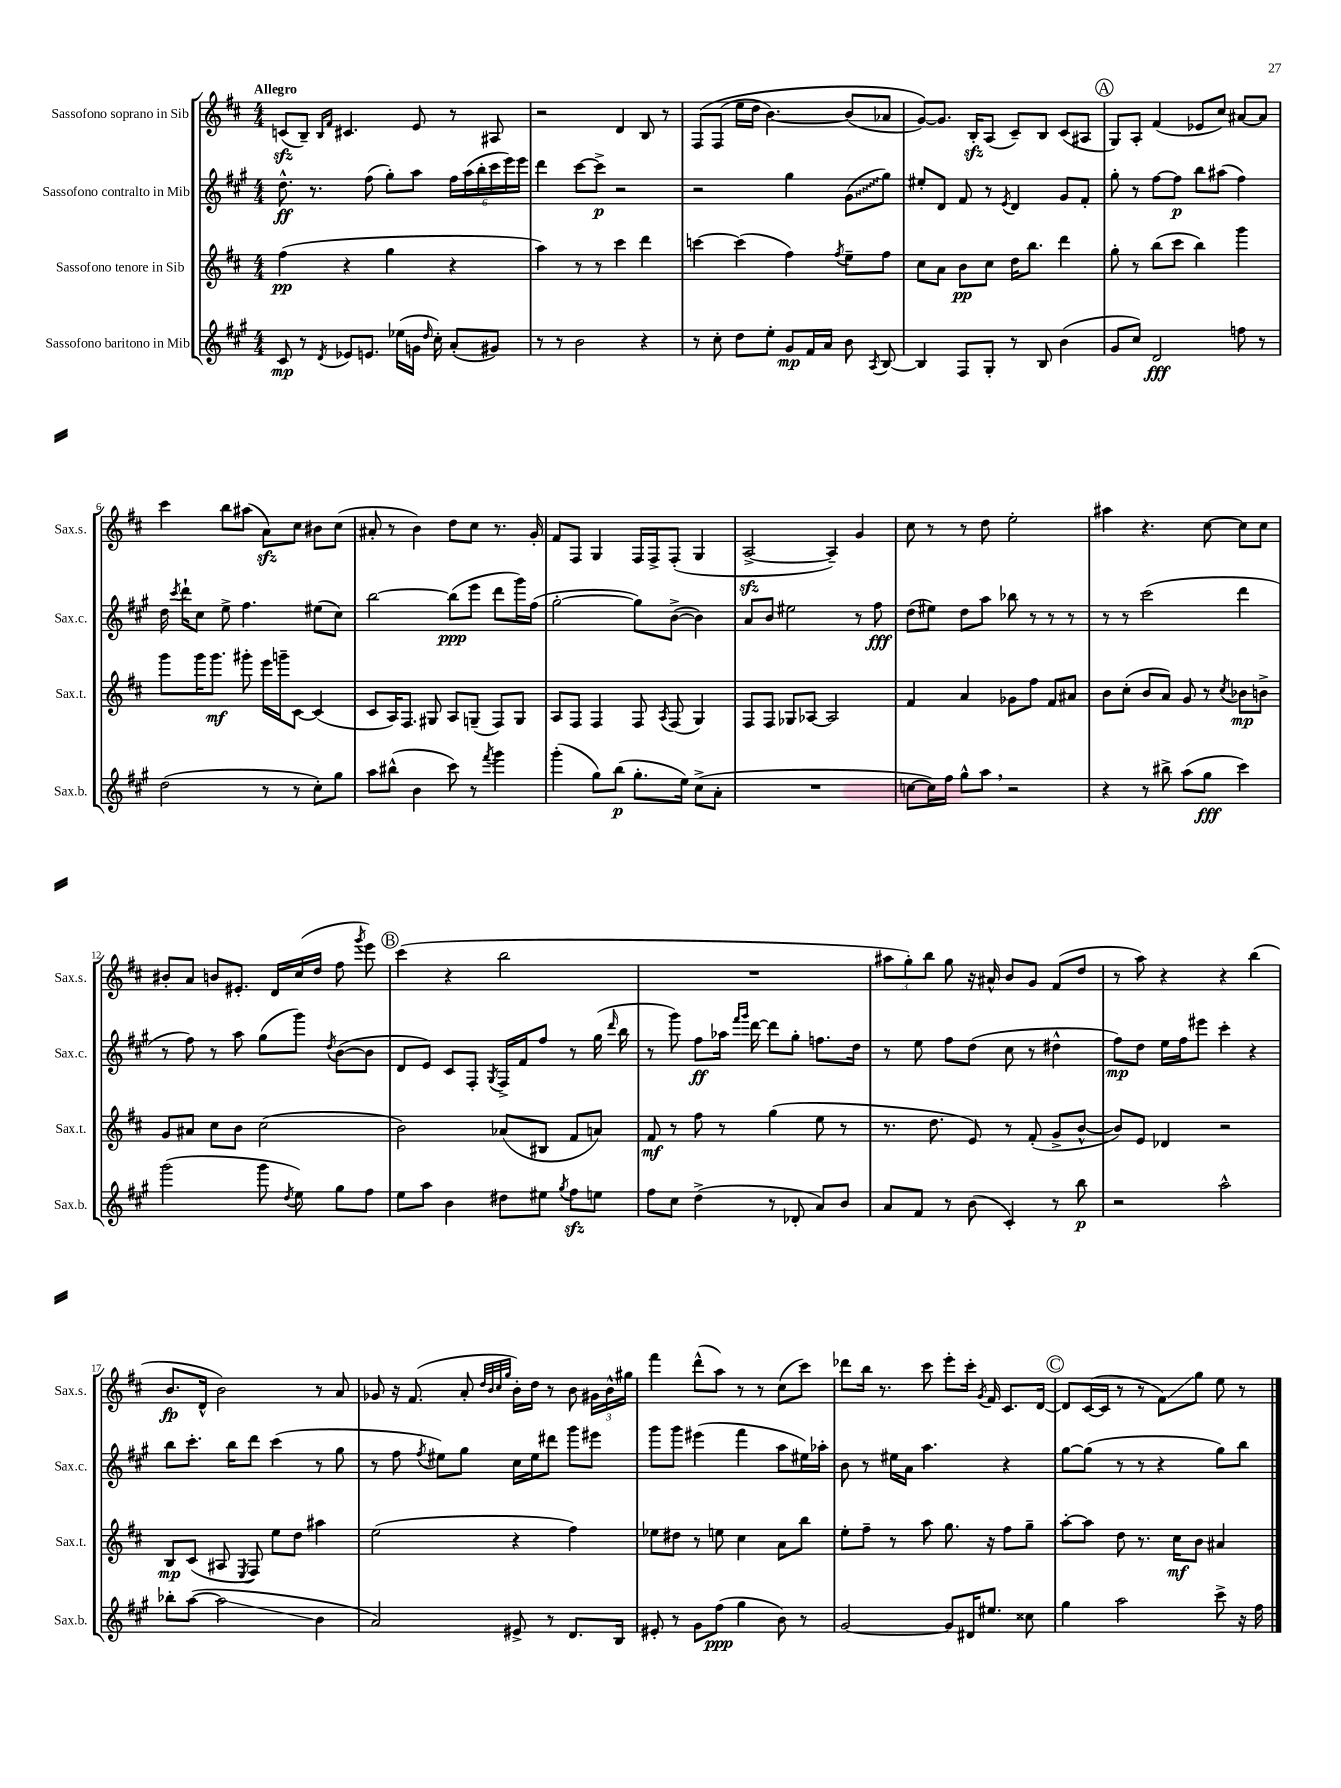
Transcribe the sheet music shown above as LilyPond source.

<<
\new StaffGroup <<
\new Staff = "s0" \with { instrumentName = "Sassofono soprano in Sib" shortInstrumentName = "Sax.s." } {
    \clef treble \key d \major \numericTimeSignature \time 4/4 \tempo "Allegro"
    \autoBeamOff c'8[\sfz( b8]--) \grace { b16[ fis'16] } cis'4. e'8 r8 ais8 |
    r2 d'4 b8 r8 |
    fis8[\( fis8]( e''16[ d''16] b'4.~) b'8[( aes'8] |
    g'8[~)\) g'8.] b16[-.\sfz a8]( cis'8[--) b8] cis'8[( ais8] |
    \mark \markup { \circle "A" } g8[) a8]-. fis'4( ees'8[ cis''8]) ais'8[~ ais'8] |
    cis'''4 b''8[ ais''8]( a'8[\sfz) cis''8] bis'8[ cis''8]( |
    ais'8-. r8 b'4) d''8[ cis''8] r8. g'16-. |
    fis'8[ fis8] g4 fis16[ fis16-> fis8]-.( g4 |
    a2~->\sfz a4--) g'4 |
    cis''8 r8 r8 d''8 e''2-. |
    ais''4 r4. cis''8~ cis''8[ cis''8] |
    bis'8[-. a'8] b'8[ eis'8.]-. d'16[ cis''16( d''16] fis''8 \acciaccatura { g'''8 } e'''8) |
    \mark \markup { \circle "B" } cis'''4( r4 b''2 |
    R1 |
    \tuplet 3/2 { ais''8[ g''8-.) b''8] } g''8 r16 ais'16-^ b'8[ g'8] fis'8[( d''8] |
    r8 a''8) r4 r4 b''4( |
    b'8.[\fp d'16]-^ b'2) r8 a'8 |
    ges'8 r16 fis'8.( a'8-. \grace { d''32[ b'32 cis''32 g''32] } b'16[-.) d''16] r8 b'8 \tuplet 3/2 { gis'16[ b'16-^ gis''16] } |
    fis'''4 d'''8[-^( a''8]) r8 r8 cis''8[( cis'''8]) |
    des'''8[ b''16] r8. cis'''8 e'''8[-. cis'''16]-. \acciaccatura { g'8 } fis'16 cis'8.[ d'16]~ |
    \mark \markup { \circle "C" } d'8[ cis'16~( cis'16] r8 r8 fis'8[\glissando) g''8] e''8 r8 \bar "|." |
}
\new Staff = "s1" \with { instrumentName = "Sassofono contralto in Mib" shortInstrumentName = "Sax.c." } {
    \clef treble \key a \major \numericTimeSignature \time 4/4
    \autoBeamOff d''8.-^\ff r8. fis''8( gis''8[-.) a''8] \tuplet 6/4 { fis''16[ a''16( b''16-. cis'''16 e'''16) e'''16] } |
    d'''4 cis'''8[~ cis'''8]->\p r2 |
    r2 gis''4 \once \override Glissando.style = #'zigzag gis'8[\glissando( gis''8]) |
    eis''8[-. d'8] fis'8 r8 \acciaccatura { e'8 } d'4 gis'8[ fis'8]-. |
    \mark \markup { \circle "A" } gis''8-. r8 fis''8[~ fis''8]\p b''8[ ais''8]( fis''4) |
    d''16 \acciaccatura { cis'''8 } d'''16[-! cis''8] e''8-> fis''4. eis''8[( cis''8]) |
    b''2~ b''8[\ppp( e'''8] d'''8[ gis'''16) fis''16]( |
    gis''2~-. gis''8[) b'8]~->( b'4) |
    a'8[ b'8] eis''2 r8 fis''8\fff |
    d''8[( eis''8]) d''8[ a''8] bes''8 r8 r8 r8 |
    r8 r8 cis'''2( d'''4 |
    r8 fis''8) r8 a''8 gis''8[( gis'''8]) \acciaccatura { d''8 } b'8[~( b'8] |
    \mark \markup { \circle "B" } d'8[ e'8]) cis'8[ fis8]-. \acciaccatura { gis8 } fis16[-> fis'16 fis''8] r8 gis''16( \grace { d'''16 } b''16 |
    r8 gis'''8) fis''8[\ff aes''16] \grace { fis'''16[ gis'''16] } d'''16~ d'''8[ gis''8]-. f''8.[ d''16] |
    r8 e''8 fis''8[ d''8]( cis''8 r8 dis''4-^ |
    fis''8[\mp) d''8] e''16[ fis''16 eis'''8] cis'''4-. r4 |
    b''8[ cis'''8.]-. b''16[ d'''8] cis'''4( r8 gis''8 |
    r8 fis''8 \acciaccatura { fis''8 } eis''8[) gis''8] cis''16[ eis''16 dis'''8] gis'''8[ eis'''8] |
    gis'''8[ gis'''8] eis'''4( fis'''4 a''8[ eis''16) aes''16]-. |
    b'8 r8 eis''16[ a'16] a''4. r4 |
    \mark \markup { \circle "C" } gis''8[~ gis''8]( r8 r8 r4 gis''8[) b''8] \bar "|." |
}
\new Staff = "s2" \with { instrumentName = "Sassofono tenore in Sib" shortInstrumentName = "Sax.t." } {
    \clef treble \key d \major \numericTimeSignature \time 4/4
    \autoBeamOff fis''4\pp( r4 g''4 r4 |
    a''4) r8 r8 cis'''4 d'''4 |
    c'''4~ c'''4( fis''4) \acciaccatura { fis''8 } e''8[-- fis''8] |
    cis''8[ a'8] b'8[\pp cis''8] d''16[ b''8.] d'''4 |
    \mark \markup { \circle "A" } g''8-. r8 b''8[( cis'''8] b''4) g'''4 |
    g'''8[ g'''16 g'''8.]\mf gis'''8-. e'''16[ g'''16-- cis'8]~ cis'4( |
    cis'8[ a16) fis8.] gis8 a8[ g8]--( fis8[) g8] |
    a8[ fis8] fis4 fis8 \acciaccatura { a8 } fis8( g4) |
    fis8[ fis8] ges8[ aes8]~ aes2 |
    fis'4 a'4 ges'8[ fis''8] fis'8[ ais'8] |
    b'8[ cis''8]-.( b'8[ a'8]) g'8 r8 \acciaccatura { cis''8 } bes'8[\mp b'8]-> |
    g'8[ ais'8] cis''8[ b'8] cis''2( |
    \mark \markup { \circle "B" } b'2) aes'8[( bis8] fis'8[ a'8]) |
    fis'8\mf r8 fis''8 r8 g''4( e''8 r8 |
    r8. d''8. e'8) r8 fis'8-.( g'8[-> b'8]~-^ |
    b'8[) e'8] des'4 r2 |
    b8[\mp cis'8]( ais8 \acciaccatura { e8 } fis8) e''8[ d''8] ais''4 |
    e''2( r4 fis''4) |
    ees''8[ dis''8] r8 e''8 cis''4 a'8[ b''8] |
    e''8[-. fis''8]-- r8 a''8 g''8. r16 fis''8[ g''8]-- |
    \mark \markup { \circle "C" } a''8[~-. a''8] d''8 r8. cis''16[\mf b'8] ais'4 \bar "|." |
}
\new Staff = "s3" \with { instrumentName = "Sassofono baritono in Mib" shortInstrumentName = "Sax.b." } {
    \clef treble \key a \major \numericTimeSignature \time 4/4
    \autoBeamOff cis'8\mp r8 \acciaccatura { d'8 } ees'8[ e'8.] ees''16[( g'16] \grace { d''16 } cis''16-.) a'8[-.( gis'8]) |
    r8 r8 b'2 r4 |
    r8 cis''8-. d''8[ e''8]-. gis'8[\mp fis'16 a'16] b'8 \acciaccatura { a8 } b8~ |
    b4 fis8[ gis8]-. r8 b8 b'4( |
    \mark \markup { \circle "A" } gis'8[ cis''8]) d'2\fff f''8 r8 |
    d''2( r8 r8 cis''8[-.) gis''8] |
    a''8[ bis''8]-^( b'4 cis'''8) r8 \acciaccatura { fis'''8 } gis'''4 |
    gis'''4-.( gis''8[) b''8]\p( gis''8.[-. e''16]) cis''8[->( a'8]-. |
    R1 |
    c''8[~ c''16) fis''16] gis''8[-^ a''8] \breathe r2 |
    r4 r8 bis''8-> a''8[( gis''8]\fff cis'''4) |
    gis'''2( gis'''8 \acciaccatura { d''8 } e''8) gis''8[ fis''8] |
    \mark \markup { \circle "B" } e''8[ a''8] b'4 dis''8[ eis''8] \acciaccatura { gis''8 } fis''8[\sfz e''8] |
    fis''8[ cis''8] d''4->( r8 des'8-. a'8[) b'8] |
    a'8[ fis'8] r8 b'8( cis'4-.) r8 b''8\p |
    r2 a''2-^ |
    bes''8[-. a''8]~( a''2\glissando b'4 |
    a'2) eis'8-> r8 d'8.[ b16] |
    eis'8-. r8 gis'8[ fis''8]\ppp( gis''4 b'8) r8 |
    gis'2~ gis'8[ dis'16 eis''8.] cisis''8 |
    \mark \markup { \circle "C" } gis''4 a''2 cis'''8-> r16 fis''16 \bar "|." |
}
>>
>>
